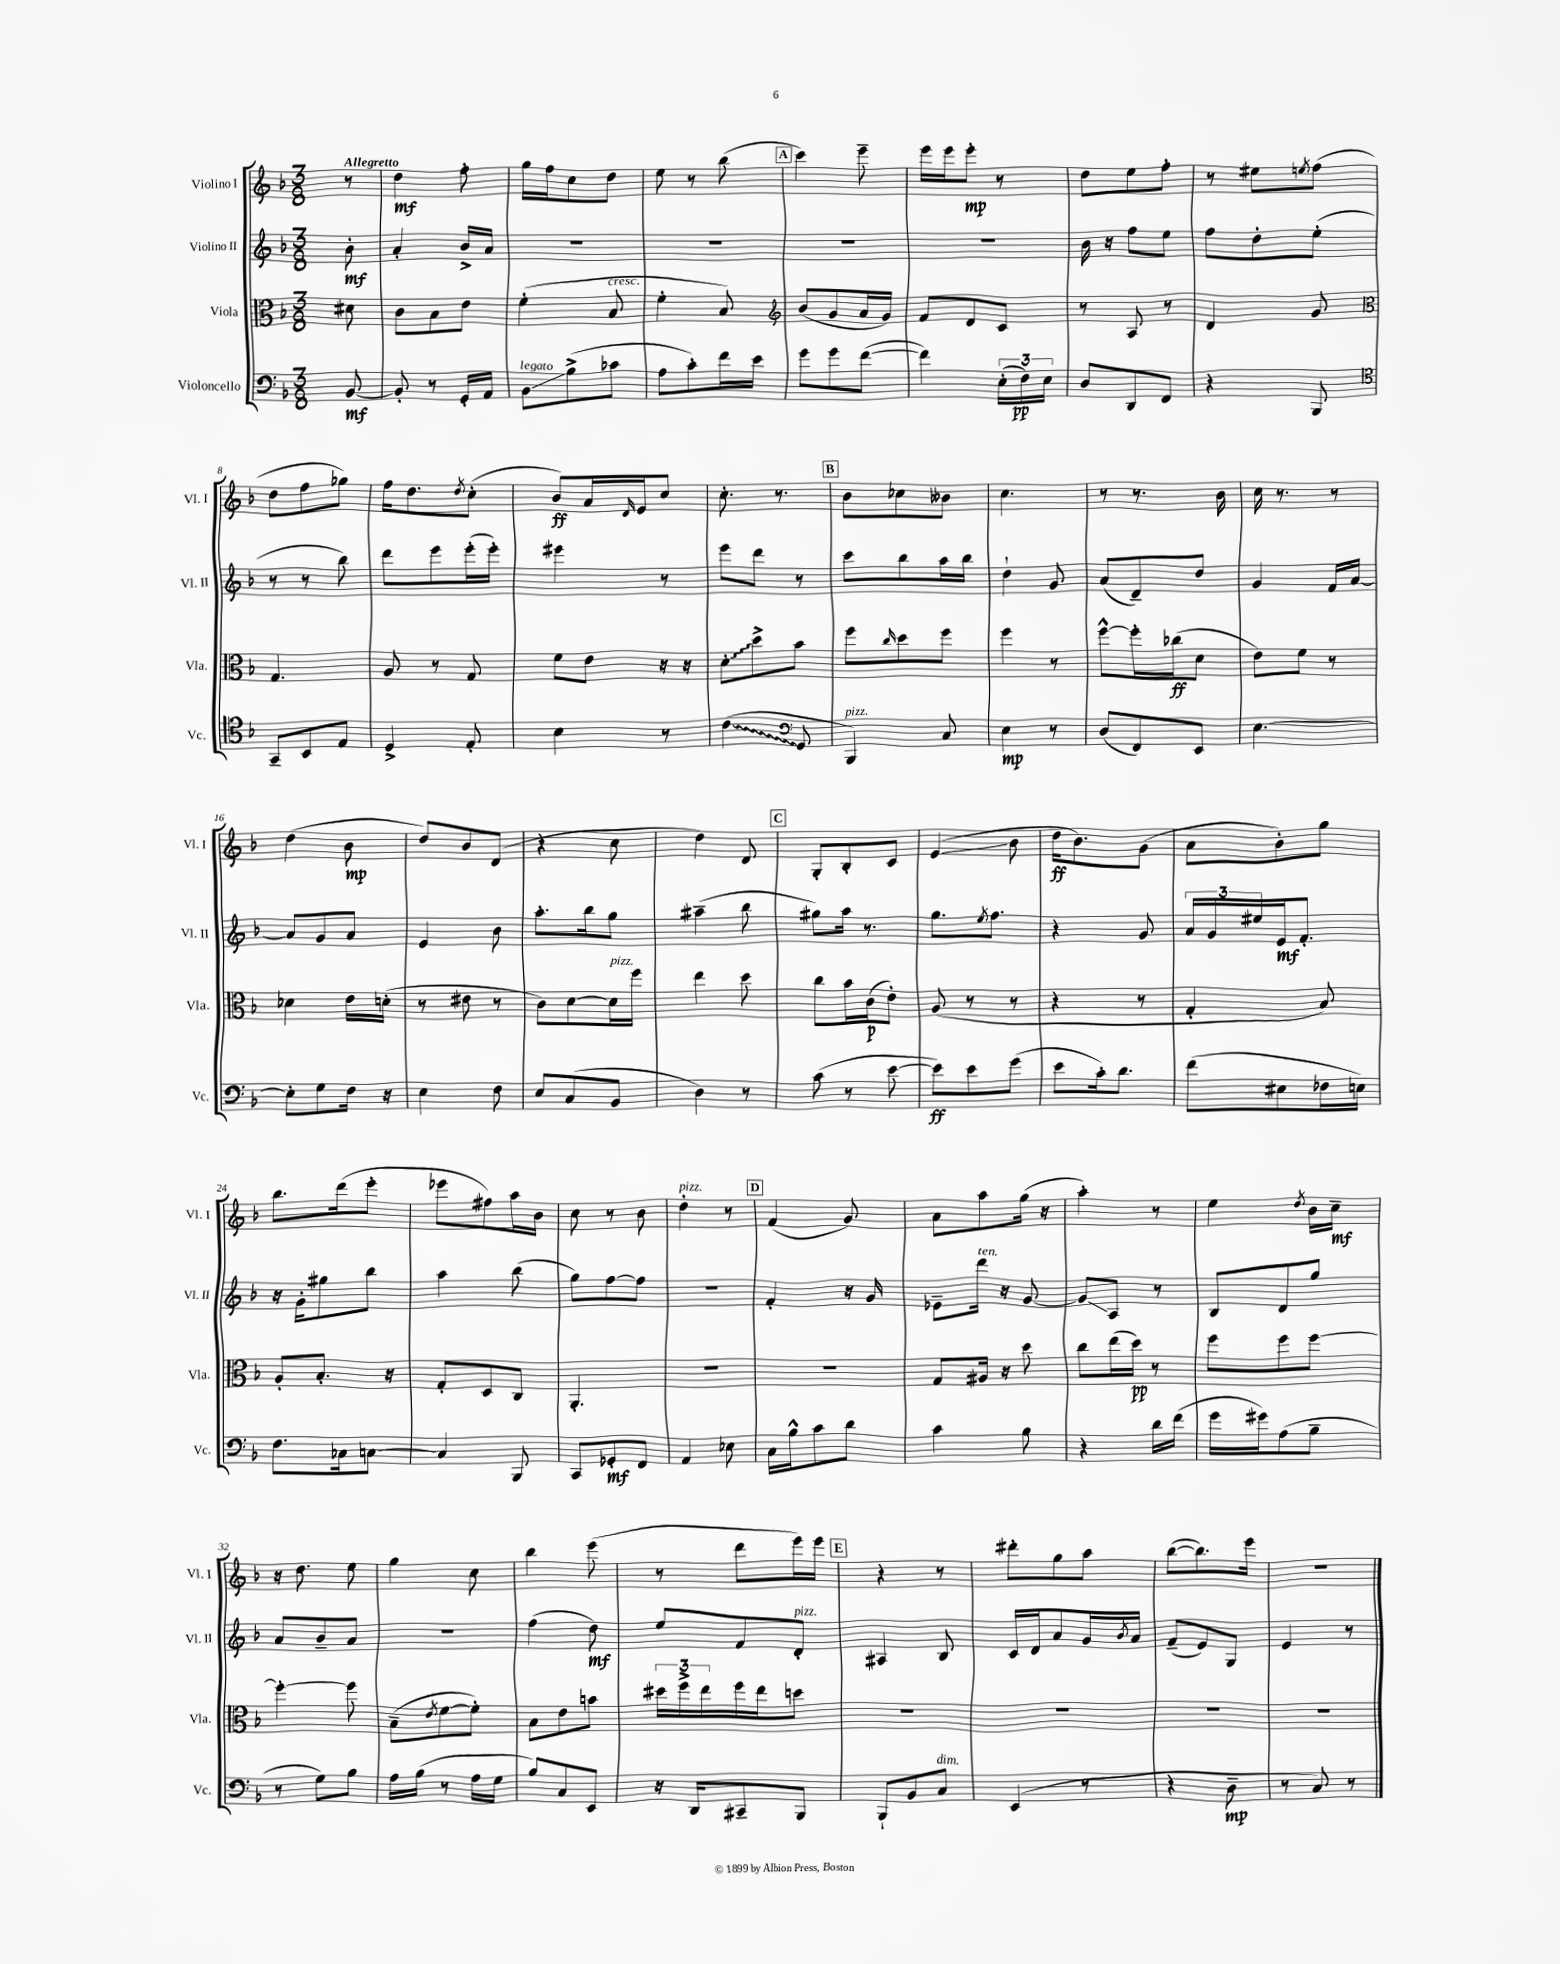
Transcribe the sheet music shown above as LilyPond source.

<<
\new StaffGroup <<
\new Staff = "s0" \with { instrumentName = "Violino I" shortInstrumentName = "Vl. I" } {
    \clef treble \key f \major \numericTimeSignature \time 3/8 \partial 8 \tempo "Allegretto"
    r8 |
    d''4\mf f''8-. |
    g''16 f''16 c''8 d''8 |
    e''8 r8 bes''8( |
    \mark \markup { \box "A" } c'''4) e'''8-- |
    e'''16 e'''16 e'''8-.\mp r8 |
    d''8 e''8 f''8-. |
    r8 eis''8 \acciaccatura { e''8 } f''8( |
    d''8 f''8 ges''8) |
    f''16 d''8. \acciaccatura { d''8 } c''8-.( |
    bes'8\ff) a'16 \grace { d'16 } e'16 c''8 |
    c''8.-. r8. |
    \mark \markup { \box "B" } bes'8 ces''8 beses'8 |
    c''4. |
    r8 r8. bes'16 |
    c''16 r8. r8 |
    d''4( bes'8\mp |
    d''8) bes'8 d'8( |
    r4 c''8 |
    d''4) d'8 |
    \mark \markup { \box "C" } g8-. bes8-. c'8 |
    e'4\glissando( bes'8 |
    d''16\ff bes'8.) g'8( |
    a'8 bes'8-.) g''8 |
    bes''8. d'''16( e'''8-. |
    ees'''8 fis''8) a''16 bes'16 |
    c''8 r8 bes'8 |
    d''4-.^\markup { \italic "pizz." } r8 |
    \mark \markup { \box "D" } f'4( g'8) |
    a'8 a''8 g''16( r16 |
    a''4-.) r8 |
    e''4 \acciaccatura { d''8 } bes'16 c''16--\mf |
    r16 d''8. e''8 |
    g''4 c''8 |
    bes''4 e'''8( |
    r8 d'''8 e'''16) e'''16 |
    \mark \markup { \box "E" } r4 r8 |
    dis'''8-. g''8 a''8 |
    bes''8~( bes''8.) e'''16 |
    R4. \bar "|." |
}
\new Staff = "s1" \with { instrumentName = "Violino II" shortInstrumentName = "Vl. II" } {
    \clef treble \key f \major \numericTimeSignature \time 3/8 \partial 8
    bes'8-.\mf |
    a'4-. bes'16-> a'16 |
    R4. |
    R4. |
    \mark \markup { \box "A" } R4. |
    R4. |
    bes'16 r16 f''8 e''8 |
    f''8 d''8-. e''8-.( |
    r8 r8 bes''8) |
    d'''8 e'''8 e'''16-.( e'''16-.) |
    eis'''4 r8 |
    e'''8 d'''8 r8 |
    \mark \markup { \box "B" } c'''8 bes''8 a''16 bes''16 |
    d''4-! g'8 |
    a'8( d'8--) d''8 |
    g'4 f'16 a'16~ |
    a'8 g'8 a'8 |
    e'4 bes'8 |
    a''8.-. bes''16 g''8 |
    ais''4--( bes''8 |
    \mark \markup { \box "C" } gis''8) a''16 r8. |
    g''8. \acciaccatura { e''8 } f''8. |
    r4 g'8 |
    \tuplet 3/2 { a'16 g'16 eis''16 } e'16\mf f'8.-. |
    r16 g'16-. gis''8 bes''8 |
    a''4 bes''8( |
    g''8) f''8~ f''8 |
    R4. |
    \mark \markup { \box "D" } f'4-. r16 g'16 |
    ees'8-- d'''16^\markup { \italic "ten." } r16 g'8~ |
    g'8\glissando a8 r8 |
    bes8 d'8 g''8 |
    a'8 bes'8-- a'8 |
    R4. |
    f''4( d''8\mf) |
    e''8 f'8 d'8-.^\markup { \italic "pizz." } |
    \mark \markup { \box "E" } ais4 bes8 |
    c'16 d'16 a'8 g'16 \acciaccatura { bes'8 } a'16 |
    f'8--( e'8) g8 |
    e'4 r8 \bar "|." |
}
\new Staff = "s2" \with { instrumentName = "Viola" shortInstrumentName = "Vla." } {
    \clef alto \key f \major \numericTimeSignature \time 3/8 \partial 8
    dis'8 |
    c'8 bes8 e'8 |
    f'4-.( bes8^\markup { \italic "cresc." } |
    f'4-. bes8) |
    \mark \markup { \box "A" } \clef treble bes'8( g'8 a'16 g'16) |
    f'8 d'8 c'8 |
    r8 a8 r8 |
    d'4 g'8 |
    \clef alto g4. |
    a8 r8 g8 |
    f'8 e'8 r16 r16 |
    \once \override Glissando.style = #'zigzag d'8-.\glissando d''8-> bes'8 |
    \mark \markup { \box "B" } f''8 \grace { c''16 } d''8 f''8 |
    f''4 r8 |
    f''8~-^ f''16-. ces''16\ff( d'8 |
    e'8) f'8 r8 |
    des'4 e'16 d'16-.( |
    r8 eis'8 r8 |
    c'8) d'8~ d'16^\markup { \italic "pizz." } f''16 |
    e''4 d''8 |
    \mark \markup { \box "C" } c''8 bes'16 c'16\p( e'8-.) |
    a8( r8 r8 |
    r4 r8 |
    g4-. bes8) |
    a8-. bes8.-. r16 |
    g8-. d8 c8 |
    a,4.-. |
    R4. |
    \mark \markup { \box "D" } R4. |
    g8 ais16 r16 d''8 |
    c''8 e''16( d''16\pp) r8 |
    f''8 f''8 f''8~ |
    f''4~-. f''8 |
    bes8--( \acciaccatura { e'8 } f'8~ f'8-.) |
    bes8 e'8 b'8 |
    \tuplet 3/2 { dis''16 f''16-> e''16 } f''16 e''16 d''8 |
    \mark \markup { \box "E" } R4. |
    R4. |
    R4. |
    R4. \bar "|." |
}
\new Staff = "s3" \with { instrumentName = "Violoncello" shortInstrumentName = "Vc." } {
    \clef bass \key f \major \numericTimeSignature \time 3/8 \partial 8
    bes,8~\mf |
    bes,8-. r8 g,16-. a,16 |
    bes,8\glissando^\markup { \italic "legato" } bes8->( ces'8 |
    a8 c'8-.) f'16 e'16 |
    \mark \markup { \box "A" } g'8 g'8 f'8~( |
    f'4) \tuplet 3/2 { e16-.( f16\pp) e16 } |
    d8 d,8 f,8 |
    r4 bes,,8 |
    \clef tenor g,8-- bes,8 e8 |
    d4-> e8-. |
    bes4 r8 |
    \once \override Glissando.style = #'zigzag c'4\glissando( \clef bass g,8 |
    \mark \markup { \box "B" } bes,,4^\markup { \italic "pizz." }) c8 |
    e4\mp r8 |
    d8( f,8) e,8 |
    e4.~ |
    e8-. g8 f16 r16 |
    e4 f8 |
    e8 c8( bes,8 |
    d4) r8 |
    \mark \markup { \box "C" } c'8( r8 e'8~ |
    e'8\ff) e'8 g'8( |
    e'8 c'16-.) d'8. |
    f'8( eis8 fes16 e16) |
    f8. ces16 c8~ |
    c4 bes,,8 |
    c,8 ges,8-.\mf f,8 |
    a,4 ees8 |
    \mark \markup { \box "D" } c16 bes16-^ c'8 d'8 |
    c'4 bes8 |
    r4 d'16 f'16( |
    g'16 gis'16) a8( bes8-- |
    r8 g8) bes8 |
    a16 bes16( r8 a16 g16 |
    bes8) c8 e,8 |
    r16 d,16 cis,8-- bes,,8 |
    \mark \markup { \box "E" } bes,,8-! bes,8 c8^\markup { \italic "dim." } |
    e,4( r8 |
    r4 d8--\mp |
    r8 c8) r8 \bar "|." |
}
>>
>>
